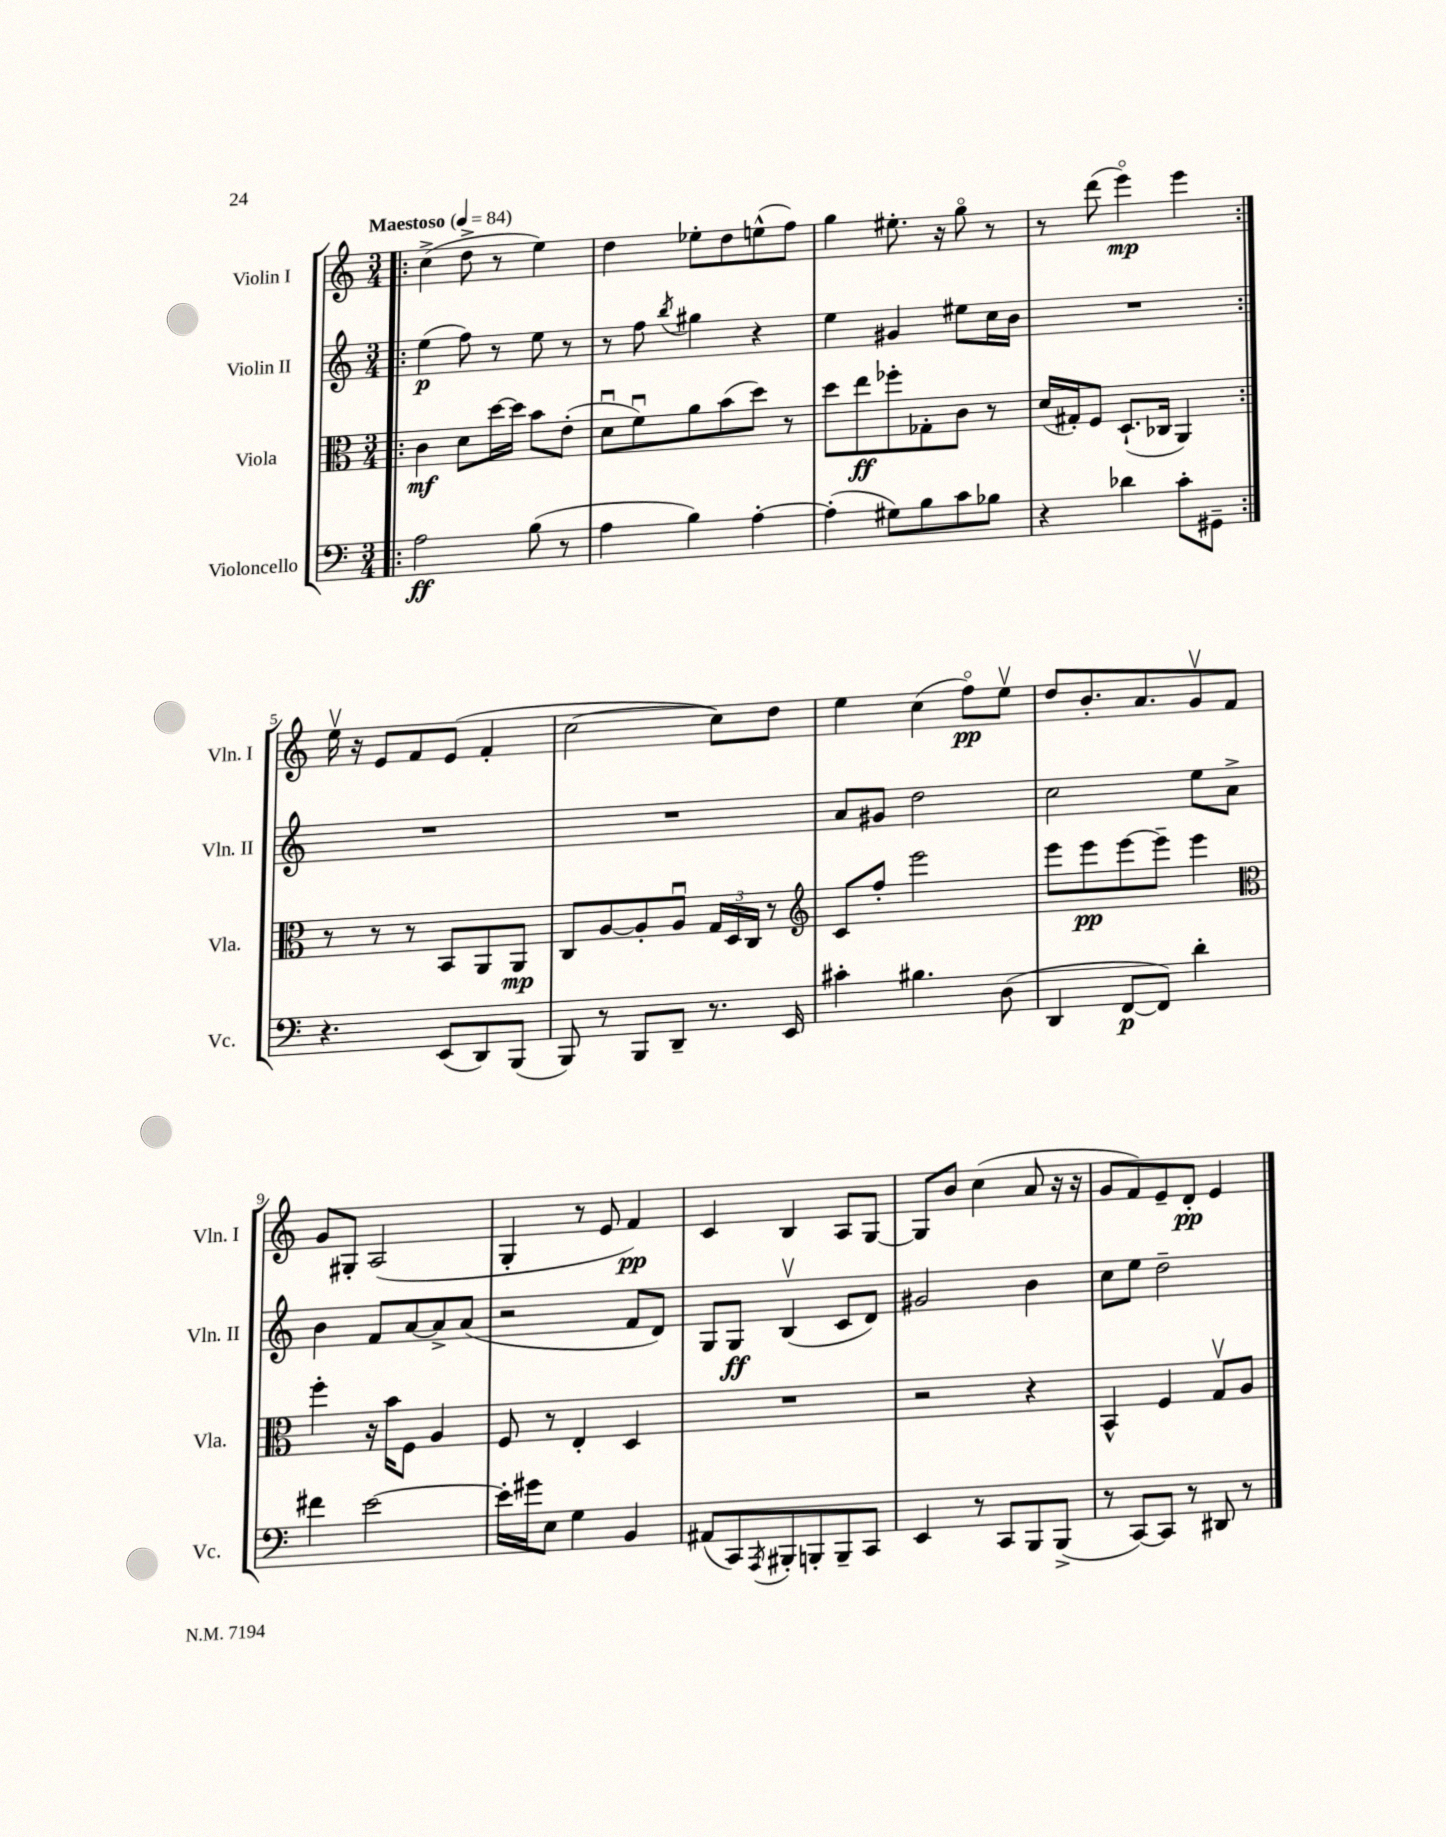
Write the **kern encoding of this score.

**kern	**kern	**kern	**kern
*staff4	*staff3	*staff2	*staff1
*clefF4	*clefC3	*clefG2	*clefG2
*k[]	*k[]	*k[]	*k[]
*M3/4	*M3/4	*M3/4	*M3/4
*MM84	*MM84	*MM84	*MM84
=!|:	=!|:	=!|:	=!|:
2A	4c	(4ee	(4cc^
.	8d	8ff)	8dd^
.	[16dd	8r	8r
.	16dd]	.	.
(8B	8b	8ee	4ee)
8r	(8e'	8r	.
=	=	=	=
4A	8du	8r	4dd
.	8fu)	8ff	.
.	.	8qbb	.
4B)	8a	4gg#	8ee-'
.	(8b	.	8dd
[4A'	8dd)	4r	(8ee^^
.	8r	.	8ff)
=	=	=	=
(4A']	8dd	4ee	4gg
.	8ee	.	.
8G#)	8ff-'	4g#	8.ee#'
8B	8G-'	.	.
.	.	.	16r
8c	8c	8ee#	8ggo
8B-	8r	16cc	8r
.	.	16b	.
=	=	=	=
4r	(16d	2.r	8r
.	16G#')	.	.
.	8F	.	(8ddd
4d-	(8.D`	.	4eeeo)
.	16C-	.	.
8c'	4AA)	.	4eee
8GG#~	.	.	.
=:|!	=:|!	=:|!	=:|!
4.r	8r	2.r	16eev
.	.	.	16r
.	8r	.	8e
.	8r	.	8f
(8EE	8BB	.	(8e
8DD)	8AA	.	4f'
(8BBB	8AA	.	.
=	=	=	=
8BBB)	8C	2.r	[2cc
8r	[8A	.	.
8BBB	8A']	.	.
8DD~	8Au	.	.
8.r	24G	.	8cc])
.	24D	.	.
.	24C	.	.
.	8r	.	8dd
16EE	.	.	.
=	=	=	=
*	*clefG2	*	*
4c#'	8c	8a	4ee
.	8ff'	8g#	.
4.B#	2eee	2dd	(4cc
.	.	.	8ffo)
(8D	.	.	8eev
=	=	=	=
4DD	8eee	2cc	8dd
.	8eee	.	8.b'
[8FF	[8eee	.	.
.	.	.	8.a
8FF])	8eee~]	.	.
4d'	4eee	8ee	8gv
.	.	8a^	8f
=	=	=	=
*	*clefC3	*	*
4f#	4ff'	4b	8g
.	.	.	8G#'
[2e	16r	8f	(2A
.	16b	.	.
.	8F	[8a	.
.	4A	8a^]	.
.	.	(8a	.
=	=	=	=
16e']	8F	2r	4G'
16g#	.	.	.
8E	8r	.	.
4G	4E'	.	8r
.	.	.	8e
4BB	4D	8f	4f)
.	.	8d)	.
=	=	=	=
(8AA#	2.r	8G	4c
8CC)	.	8G	.
8qAAA	.	.	.
8BBB#'	.	(4Bv	4B
8BBB'	.	.	.
8BBB~	.	8c	8A
8CC	.	8d)	[8G
=	=	=	=
4EE	2r	2g#	8G]
.	.	.	8b
8r	.	.	(4cc
8CC	.	.	.
8BBB	4r	4b	8a
(8BBB^	.	.	16r
.	.	.	16r
=	=	=	=
8r	4BB^^	8cc	8g
[8CC)	.	8ee	8f)
8CC]	4F	2dd~	8e~
8r	.	.	8d'
8DD#	8Gv	.	4e
8r	8A	.	.
==	==	==	==
*-	*-	*-	*-
